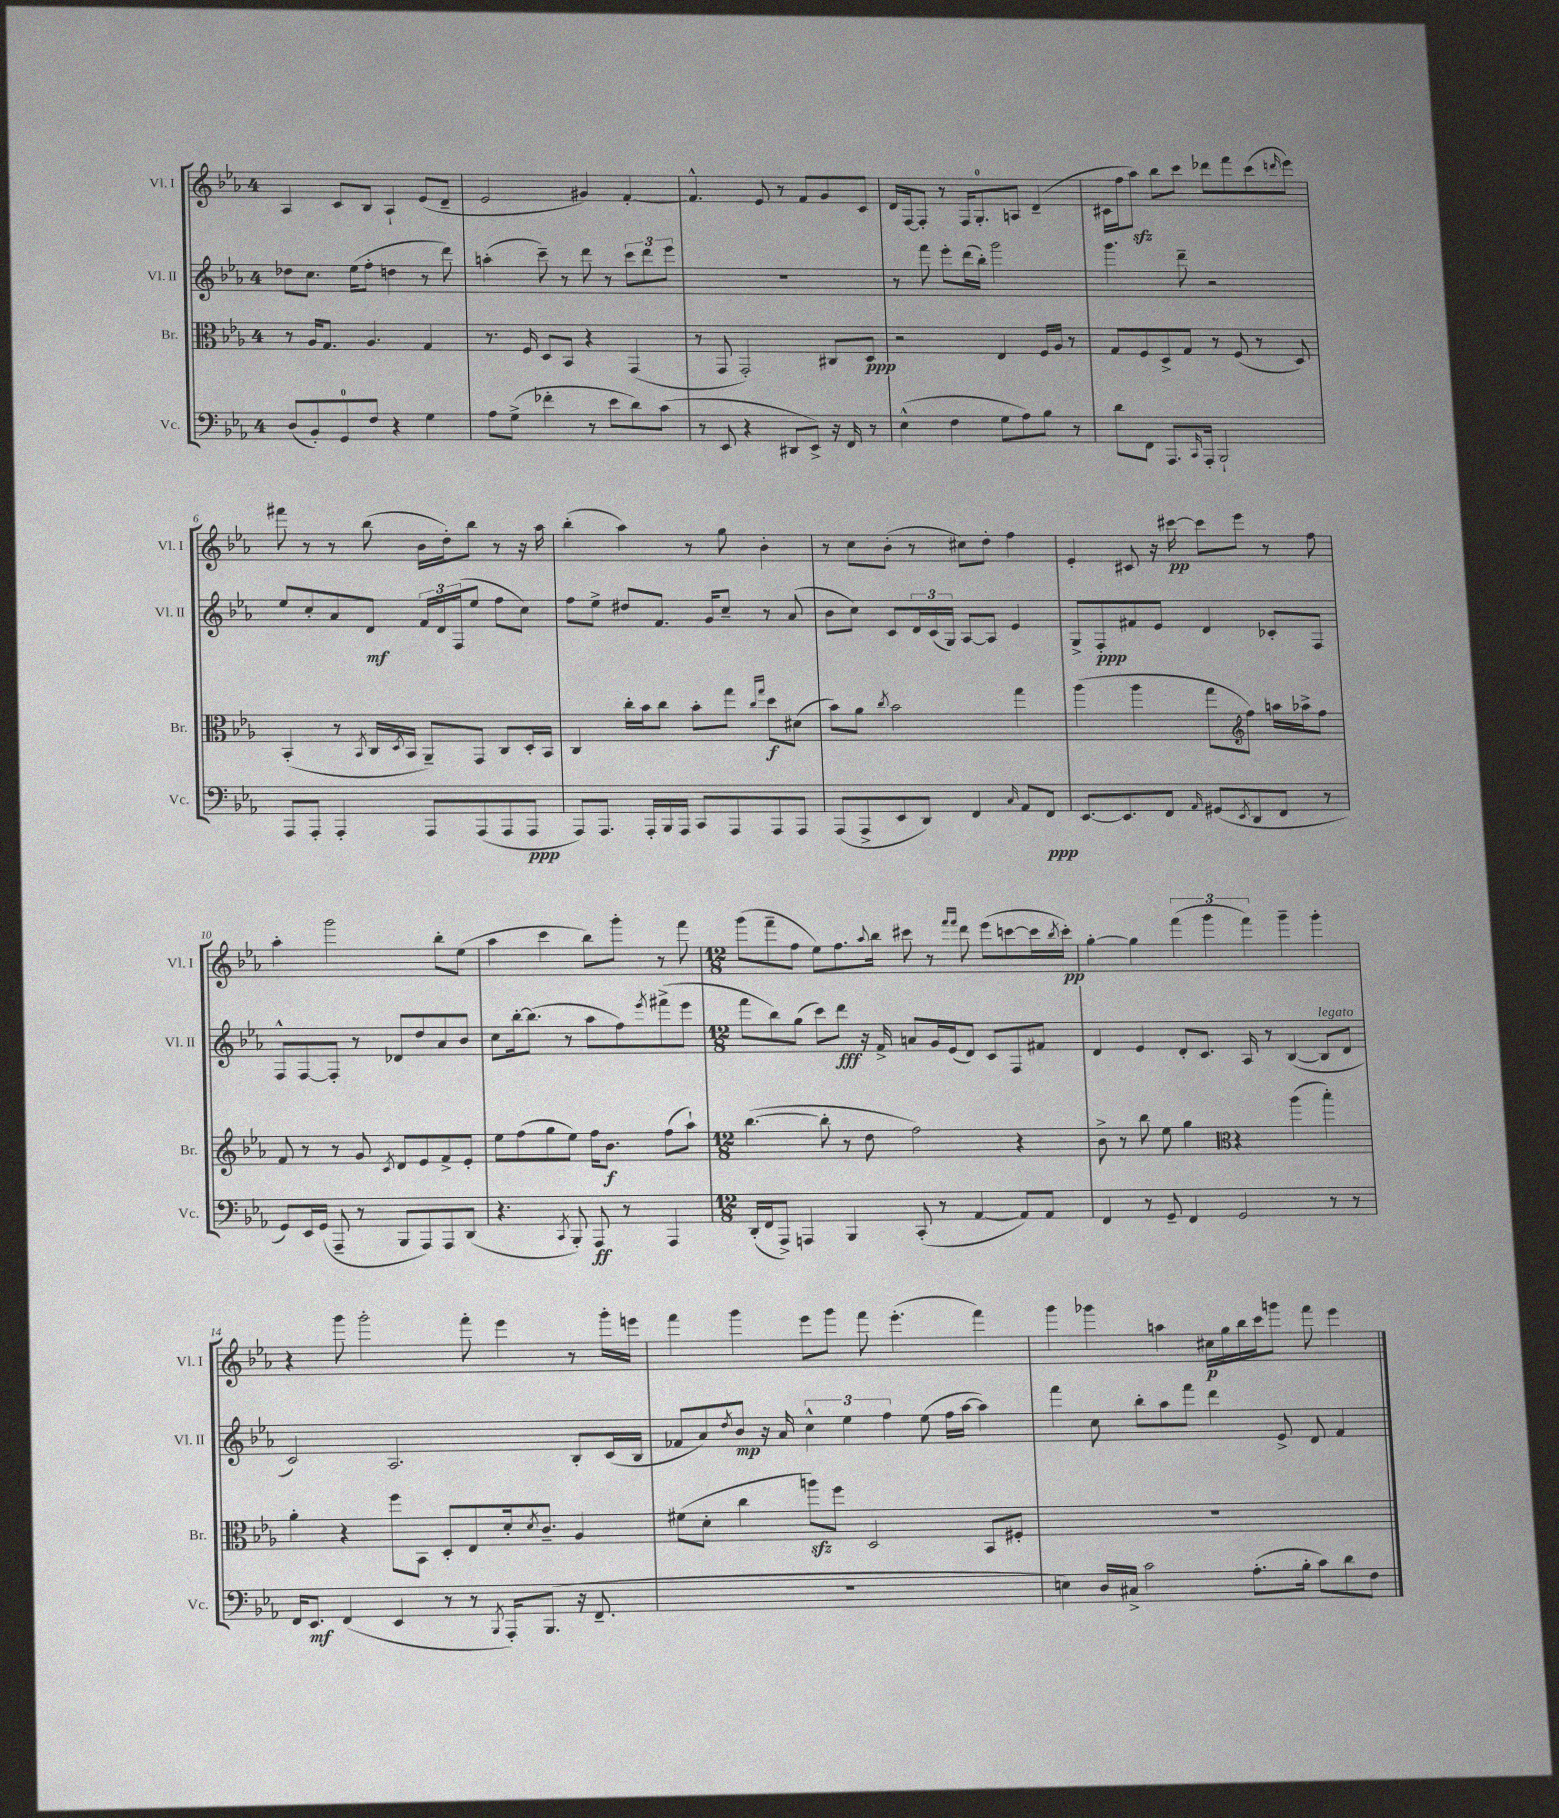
<<
\new StaffGroup <<
\new Staff = "s0" \with { instrumentName = "Vl. I" shortInstrumentName = "Vl. I" } {
    \clef treble \key ees \major \once \override Staff.TimeSignature.style = #'single-digit \time 4/4
    aes4 c'8 bes8 aes4-! ees'8( d'8-- |
    ees'2 gis'4) f'4~-. |
    f'4.-^ ees'8 r8 f'8 g'8 c'8 |
    d'16 f16~ f8-. r8 f16 g8.-0-. a8 d'4--( |
    cis'16 f''16 aes''8\sfz) bes''8 c'''8 des'''8 f'''8 c'''8( \grace { d'''16 } ees'''8) |
    fis'''8 r8 r8 bes''8( bes'16 d''16-.) bes''8 r8 r16 aes''16 |
    bes''4-.( aes''4) r8 g''8 bes'4-. |
    r8 c''8 bes'8-.( r8 cis''8) d''8-. f''4 |
    ees'4-. cis'8 r16 cis'''16~\pp cis'''8 ees'''8 r8 f''8 |
    aes''4-. g'''2 bes''8-. ees''8( |
    aes''4 c'''4 bes''8) g'''8-. r8 f'''8 |
    \numericTimeSignature \time 12/8 g'''8( f'''8-- f''8 ees''8) f''8. \appoggiatura { aes''8 } bes''16 cis'''8 r8 \grace { f'''16 f'''16 } d'''8 ees'''8( c'''8~ c'''16 \acciaccatura { bes''8 } c'''16-.\pp) |
    g''4~-. g''4 \tuplet 3/2 { f'''4( g'''4 f'''4) } g'''4-- g'''4-. |
    r4 g'''8 g'''2-. f'''8-. ees'''4 r8 g'''16-. e'''16 |
    f'''4 g'''4 ees'''8 g'''8 f'''8 ees'''4.-.( f'''4) |
    g'''4 ges'''4 a''4 cis''16\p g''16 bes''16 c'''16 g'''8 f'''8 ees'''4 \bar "|." |
}
\new Staff = "s1" \with { instrumentName = "Vl. II" shortInstrumentName = "Vl. II" } {
    \clef treble \key ees \major \once \override Staff.TimeSignature.style = #'single-digit \time 4/4
    des''8 c''8. ees''16( f''8-. d''4 r8 d'''8) |
    a''4-.( c'''8--) r8 d'''8 r8 \tuplet 3/2 { c'''8 d'''8 ees'''8 } |
    R1 |
    r8 f'''8 ees'''8-. d'''16( bes''16-.) g'''2 |
    g'''4. d'''8-- r2 |
    ees''8 c''8-. aes'8 d'8\mf \tuplet 3/2 { f'16 d'16 f16( } ees''8 f''8 c''8) |
    f''8 ees''8-> dis''8 f'8. g'16 c''8-- r8 aes'8( |
    bes'8 c''8) c'8 \tuplet 3/2 { d'16 c'16( g16) } aes8~ aes8 ees'4 |
    g8-> f8-.\ppp fis'8 ees'8 d'4 ces'8-. f8 |
    f8-^ f8~ f8-. r8 des'8 d''8 aes'8 bes'8 |
    c''8 bes''16~-. bes''8.( r8 aes''8 f''8) \acciaccatura { ees'''8 } fis'''8->( ees'''8 |
    \numericTimeSignature \time 12/8 f'''8 bes''8) g''8( c'''8) d'''8\fff r16 f'16-> a'8 g'16 ees'16( d'8) c'8 f8 fis'8 |
    d'4 ees'4 d'8-. c'8. aes16 r8 bes4~( bes8^\markup { \italic "legato" } d'8 |
    c'2) aes2. bes8-. c'16( bes16 |
    fes'8 aes'8) \acciaccatura { d''8 } bes'8\mp r16 aes'16 \tuplet 3/2 { c''4-^ ees''4 f''4 } ees''8( f''16 aes''16~ aes''4) |
    f'''4 c''8 bes''8-. aes''8 f'''8 d'''4 ees'8-> d'8 f'4 \bar "|." |
}
\new Staff = "s2" \with { instrumentName = "Br." shortInstrumentName = "Br." } {
    \clef alto \key ees \major \once \override Staff.TimeSignature.style = #'single-digit \time 4/4
    r8 aes16 g8. aes4. g4 |
    r8. f16 d8 bes,8 r4 g,4( |
    r8 g,8 g,2-.) cis8 d8\ppp |
    r2 ees4 f16 aes16 r8 |
    g8 f8 d8-> g8 r8 f8( r8 d8) |
    bes,4-.( r8 \acciaccatura { bes,8 } c16 \acciaccatura { d8 } bes,16 aes,8--) g,8 c8 d16-. bes,16 |
    c4 c''16-. bes'16 c''8 bes'8-. g''8 \grace { c''16 g''16 } d''8\f dis'8( |
    bes'8) aes'8 \acciaccatura { c''8 } bes'2 g''4 |
    aes''4( aes''4 g''8 f''8) a''16 aes''16-> f''8 |
    \clef treble f'8 r8 r8 g'8 \acciaccatura { c'8 } d'8 ees'8 f'8-> ees'8-. |
    ees''8 f''8( g''8 ees''8) f''16 bes'8.\f f''8( aes''8-!) |
    \numericTimeSignature \time 12/8 bes''4.~( bes''8-. r8 d''8 f''2) r4 |
    bes'8-> r8 bes''8 ees''8 g''4 r4 aes''4( bes''4-.) |
    \clef alto aes'4-. r4 f''8 bes,8 d8-. ees8 d'16-. \acciaccatura { d'8 } c'8.-- aes4 |
    fis'8( d'8-. c''4 a''8\sfz) f''8 d2 bes,8 fis8-. |
    R1. \bar "|." |
}
\new Staff = "s3" \with { instrumentName = "Vc." shortInstrumentName = "Vc." } {
    \clef bass \key ees \major \once \override Staff.TimeSignature.style = #'single-digit \time 4/4
    d8( bes,8-.) g,8-0 f8 r4 g4 |
    aes8 g8->( fes'4-. r8 ees'8 d'8) c'8( |
    r8 ees,8 r4 dis,8 ees,8->) r16 f,16 r8 |
    ees4-^( f4 g8 aes8) bes8 r8 |
    d'8 f,8 aes,,8. \grace { c,16 } aes,,16-. bes,,2-! |
    aes,,8 aes,,8-. aes,,4-. aes,,8 aes,,8( aes,,8 aes,,8\ppp |
    aes,,8) aes,,8. aes,,16-. bes,,16 aes,,16 c,8 aes,,8 aes,,8 aes,,8 |
    aes,,8( aes,,8-> ees,8 d,8) f,4 \grace { c16 } aes,8 f,8\ppp |
    ees,8.~ ees,8. f,8 \grace { aes,16 } gis,8( \acciaccatura { ees,8 } d,8 f,8 r8 |
    g,8) ees,16 g,16( aes,,8-- r8 bes,,8 aes,,8) aes,,8 d,8( |
    r4. \acciaccatura { c,8 } bes,,8-.) aes,,8\ff r8 aes,,4 |
    \numericTimeSignature \time 12/8 d,16-.( f,16 aes,,8->) a,,4 bes,,4 c,8-.( r8 aes,4~ aes,8) aes,8 |
    f,4 r8 g,8-- f,4 g,2 r8 r8 |
    f,16 ees,8.\mf f,4( ees,4 r8 r8 \acciaccatura { bes,,8 } aes,,16-.) bes,,8.( r16 f,8.-- |
    R1. |
    e4) d16 cis16-> c'2 aes8.-.( bes16-. c'8) d'8 f8 \bar "|." |
}
>>
>>
